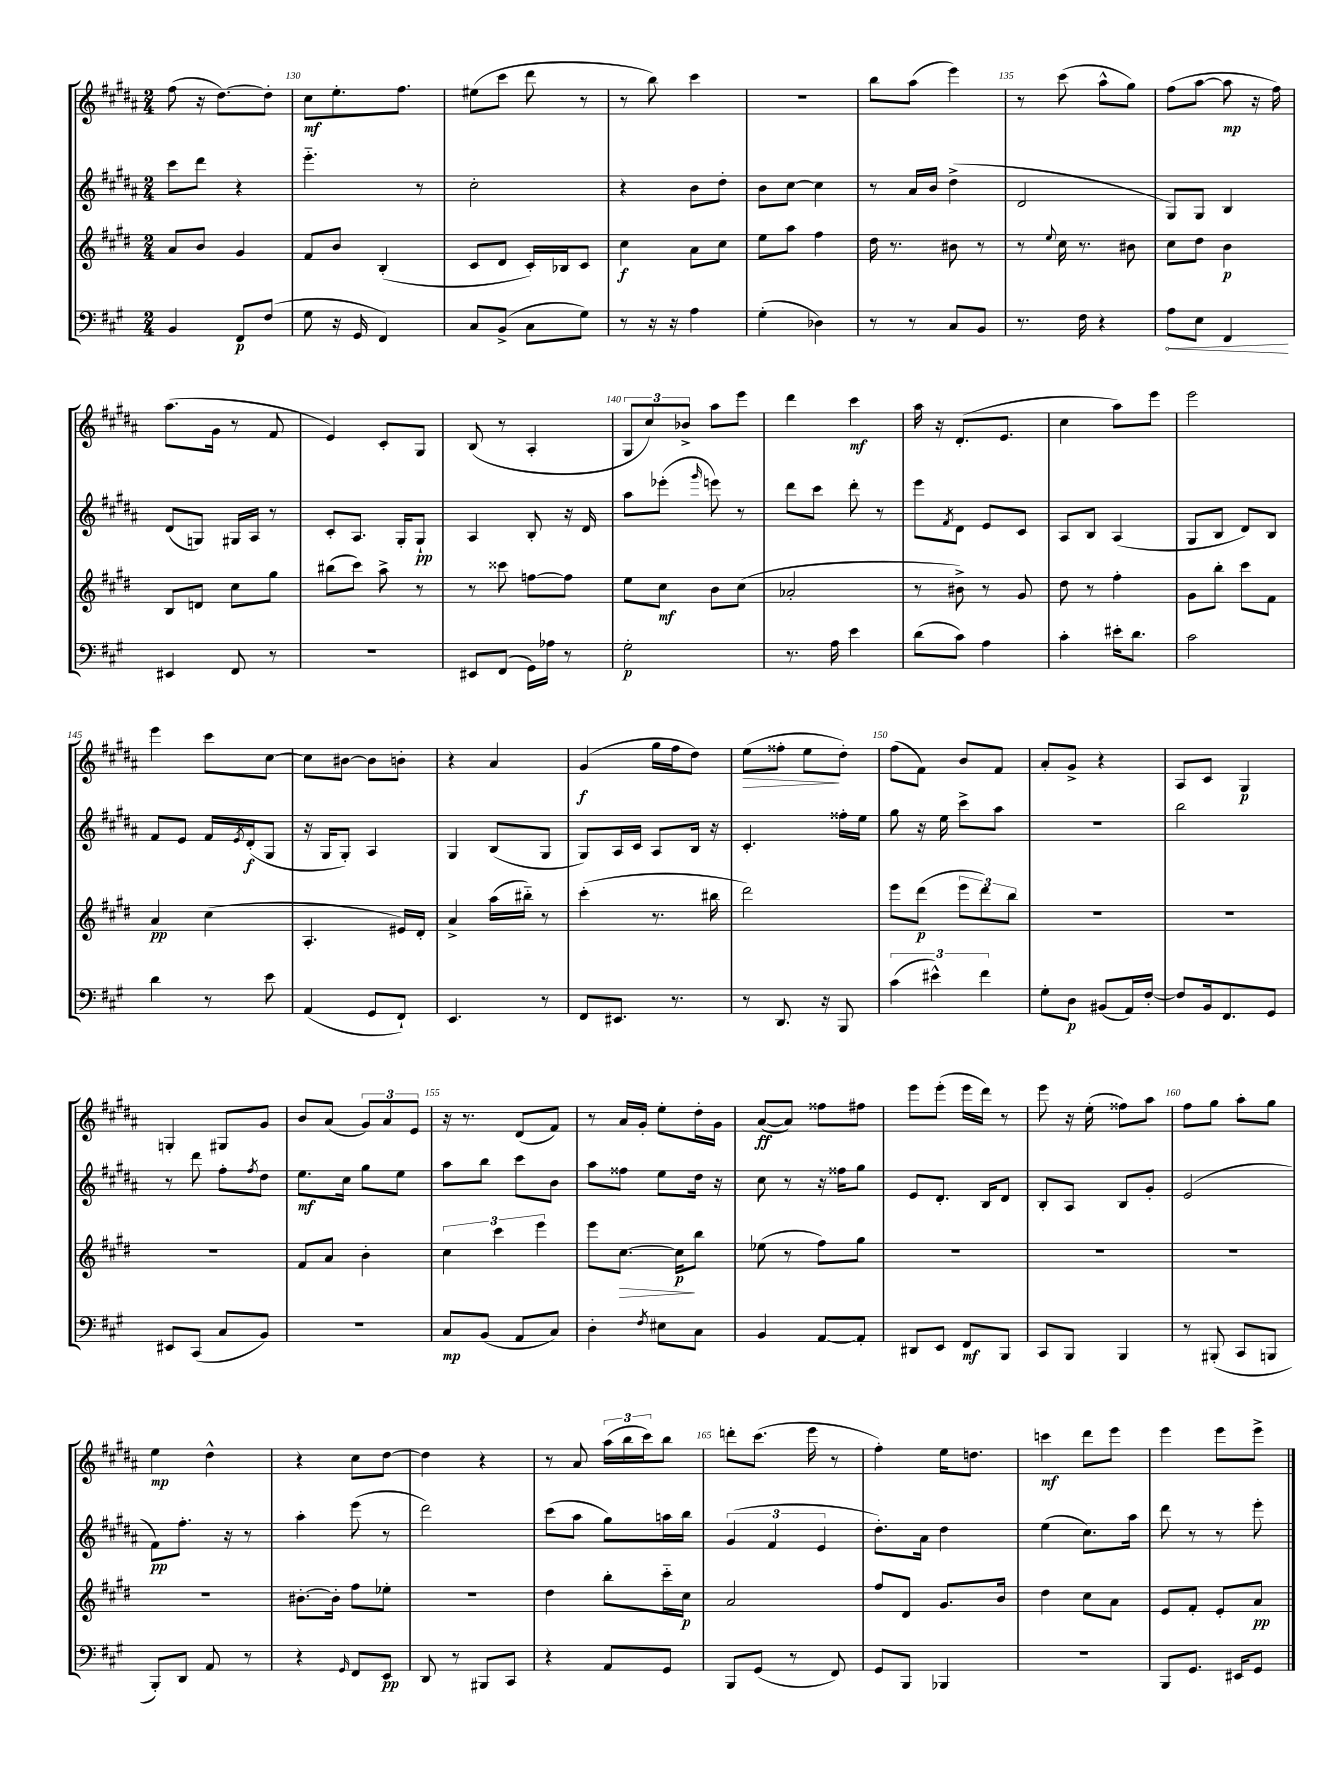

**kern	**kern	**kern	**kern
*staff4	*staff3	*staff2	*staff1
*clefF4	*clefG2	*clefG2	*clefG2
*k[f#c#g#]	*k[f#c#g#d#]	*k[f#c#g#d#a#]	*k[f#c#g#d#a#]
*M2/4	*M2/4	*M2/4	*M2/4
4BB	8a	8ccc#	(8ff#
.	8b	8ddd#	16r
.	.	.	[8.dd#)
8FF#	4g#	4r	.
(8F#	.	.	8dd#']
=	=	=	=
8G#	8f#	4.eee'~	8cc#
16r	8b	.	8.ee'
16GG#	.	.	.
4FF#)	(4B'	.	.
.	.	.	8.ff#
.	.	8r	.
=	=	=	=
8C#	8c#	2cc#'	(8ee#
(8BB^	8d#	.	8ccc#
8C#	16c#')	.	8ddd#
.	16B-	.	.
8G#)	8c#	.	8r
=	=	=	=
8r	4cc#	4r	8r
16r	.	.	8bb)
16r	.	.	.
4A	8a	8b	4ccc#
.	8cc#	8dd#'	.
=	=	=	=
(4G#'	8ee	8b	2r
.	8aa	[8cc#	.
4D-)	4ff#	4cc#]	.
=	=	=	=
8r	16dd#	8r	8bb
.	8.r	.	.
8r	.	16a#	(8aa#
.	.	16b	.
8C#	8b#	(4dd#^	4eee)
8BB	8r	.	.
=	=	=	=
8.r	8r	2d#	8r
.	8qqee	.	.
.	16cc#	.	(8ccc#
16F#	8.r	.	.
4r	.	.	8aa#^^
.	8b#	.	8gg#)
=	=	=	=
8A	8cc#	8G#)	(8ff#
8E	8dd#	8G#	[8aa#
4FF#	4b	4B	8aa#]
.	.	.	16r
.	.	.	16ff#)
=	=	=	=
4EE#	8B	(8d#	(8.aa#
.	8d	8G)	.
.	.	.	16g#
8FF#	8cc#	16G#	8r
.	.	16A#	.
8r	8gg#	8r	8f#
=	=	=	=
2r	(8bb#	8c#'	4e)
.	8ccc#)	8.A#	.
.	8aa^	.	8c#'
.	.	16G#'	.
.	8r	8G#`	8G#
=	=	=	=
8EE#	8r	4A#	(8B
(8FF#	8ccc##	.	8r
16GG#)	[8ff	8B'	4A#'
16A-	.	.	.
8r	8ff]	16r	.
.	.	16d#	.
=	=	=	=
2G#'	8ee	8aa#	12G#
.	.	.	12cc#)
.	8cc#	(8eee-'	.
.	.	.	12b-^
.	.	16qqggg#	.
.	8b	8eee)	8aa#
.	(8cc#	8r	8eee
=	=	=	=
8.r	2a-'	8ddd#	4ddd#
.	.	8ccc#	.
16A	.	.	.
4e	.	8ddd#'	4ccc#
.	.	8r	.
=	=	=	=
(8d	8r	8eee	16aa#
.	.	.	16r
.	.	8qf#	.
8c#)	8b#^)	8d#	(8.d#'
4A	8r	8e	.
.	.	.	8.e
.	8g#	8c#	.
=	=	=	=
4c#'	8dd#	8A#	4cc#
.	8r	8B	.
16e#'	4ff#'	(4A#	8aa#)
8.d	.	.	.
.	.	.	8eee
=	=	=	=
2c#	8g#	8G#	2eee
.	8bb'	8B	.
.	8ccc#	8d#)	.
.	8f#	8B	.
=	=	=	=
4d	4a	8f#	4eee
.	.	8e	.
8r	(4cc#	16f#	8ccc#
.	.	8qe	.
.	.	(16d#'	.
8e	.	8G#	[8cc#
=	=	=	=
(4AA	4.A'	16r	8cc#]
.	.	16G#	.
.	.	8G#')	[8b#
8GG#	.	4A#	8b#]
8FF#`)	16e#)	.	8b'
.	16d#'	.	.
=	=	=	=
4.EE	4a^	4G#	4r
.	(16aa	(8B	4a#
.	16bb#'~)	.	.
8r	8r	8G#	.
=	=	=	=
8FF#	(4ccc#'	8G#)	(4g#
8.EE#	.	16A#	.
.	.	16c#	.
.	8.r	8A#	16gg#
8.r	.	.	16ff#
.	.	16B	8dd#)
.	16bb#	16r	.
=	=	=	=
8r	2ddd#)	4.c#'	(8ee
8.DD	.	.	8ff##'
.	.	.	8ee
16r	.	.	.
8BBB	.	16ff##'	8dd#')
.	.	16ee	.
=	=	=	=
(6c#	8eee	8gg#	(8ff#
.	(8ddd#	16r	8f#)
6e#^^)	.	.	.
.	.	16ee	.
.	12eee	8ccc#^	8b
6f#	12ddd#)	.	.
.	.	8aa#	8f#
.	12bb	.	.
=	=	=	=
8G#'	2r	2r	8a#'
8D	.	.	8g#^
(8BB#	.	.	4r
16AA)	.	.	.
[16F#'	.	.	.
=	=	=	=
8F#]	2r	2bb	8A#
16BB	.	.	8c#
8.FF#	.	.	.
.	.	.	4G#
8GG#	.	.	.
=	=	=	=
8EE#	2r	8r	4G'
(8CC#	.	8ddd#	.
8C#	.	8ff#'	8G#
.	.	8qff#	.
8BB)	.	8dd#	8g#
=	=	=	=
2r	8f#	8.ee	8b
.	8a	.	(8a#
.	.	16cc#	.
.	4b'	8gg#	12g#)
.	.	.	12a#
.	.	8ee	.
.	.	.	12e
=	=	=	=
8C#	6cc#	8aa#	16r
.	.	.	8.r
(8BB	.	8bb	.
.	6ccc#	.	.
8AA	.	8ccc#	(8d#
.	6eee	.	.
8C#)	.	8b	8f#)
=	=	=	=
4D'	8eee	8aa#	8r
.	[8.cc#	8ff##	16a#
.	.	.	16g#'
8qF#	.	.	.
8E#	.	8ee	8ee'
.	16cc#]	.	.
8C#	8bb	16dd#	16dd#'
.	.	16r	16g#
=	=	=	=
4BB	(8ee-	8cc#	([8a#
.	8r	8r	8a#])
[8AA	8ff#)	16r	8ff##
.	.	16ff##	.
8AA']	8gg#	8gg#	8ff#
=	=	=	=
8DD#	2r	8e	8eee
8EE	.	8.d#'	(8eee'
8FF#	.	.	16eee
.	.	16B	16ddd#)
8BBB	.	8d#	8r
=	=	=	=
8CC#	2r	8B'	8eee
8BBB	.	8A#	16r
.	.	.	(16ee'
4BBB	.	8B	8ff##)
.	.	8g#'	8aa#
=	=	=	=
8r	2r	(2e	8ff#
(8BBB#'	.	.	8gg#
8CC#	.	.	8aa#'
8BBB	.	.	8gg#
=	=	=	=
8BBB')	2r	8f#)	4ee
8DD	.	8.ff#'	.
8AA	.	.	4dd#^^
.	.	16r	.
8r	.	8r	.
=	=	=	=
4r	[8.b#'	4aa#'	4r
.	16b#']	.	.
16qqGG#	.	.	.
8FF#	8ff#	(8eee	8cc#
8EE	8ee-'	8r	[8dd#
=	=	=	=
8DD	2r	2ddd#)	4dd#]
8r	.	.	.
8BBB#	.	.	4r
8CC#	.	.	.
=	=	=	=
4r	4dd#	(8ccc#	8r
.	.	8aa#	8a#
8AA	8bb'	8gg#)	(24aa#
.	.	.	24bb
.	.	.	24ccc#)
8GG#	16ccc#'~	16aa	8bb
.	16cc#	16bb	.
=	=	=	=
8BBB	2a	(6g#	8ddd'
(8GG#	.	.	(8.ccc#
.	.	6f#	.
8r	.	.	.
.	.	.	16eee
.	.	6e	.
8FF#)	.	.	8r
=	=	=	=
8GG#	8ff#	8.dd#')	4ff#')
8BBB	8d#	.	.
.	.	16a#	.
4BBB-	8.g#	4dd#	16ee
.	.	.	8.dd
.	16b	.	.
=	=	=	=
2r	4dd#	(4ee	4ccc
.	8cc#	8.cc#)	8ddd#
.	8a	.	8eee
.	.	16aa#	.
=	=	=	=
8BBB	8e	8ddd#	4eee
8.GG#	8f#'	8r	.
.	8e'	8r	8eee
16EE#	.	.	.
8GG#	8a	8eee'	8eee^
==	==	==	==
*-	*-	*-	*-
